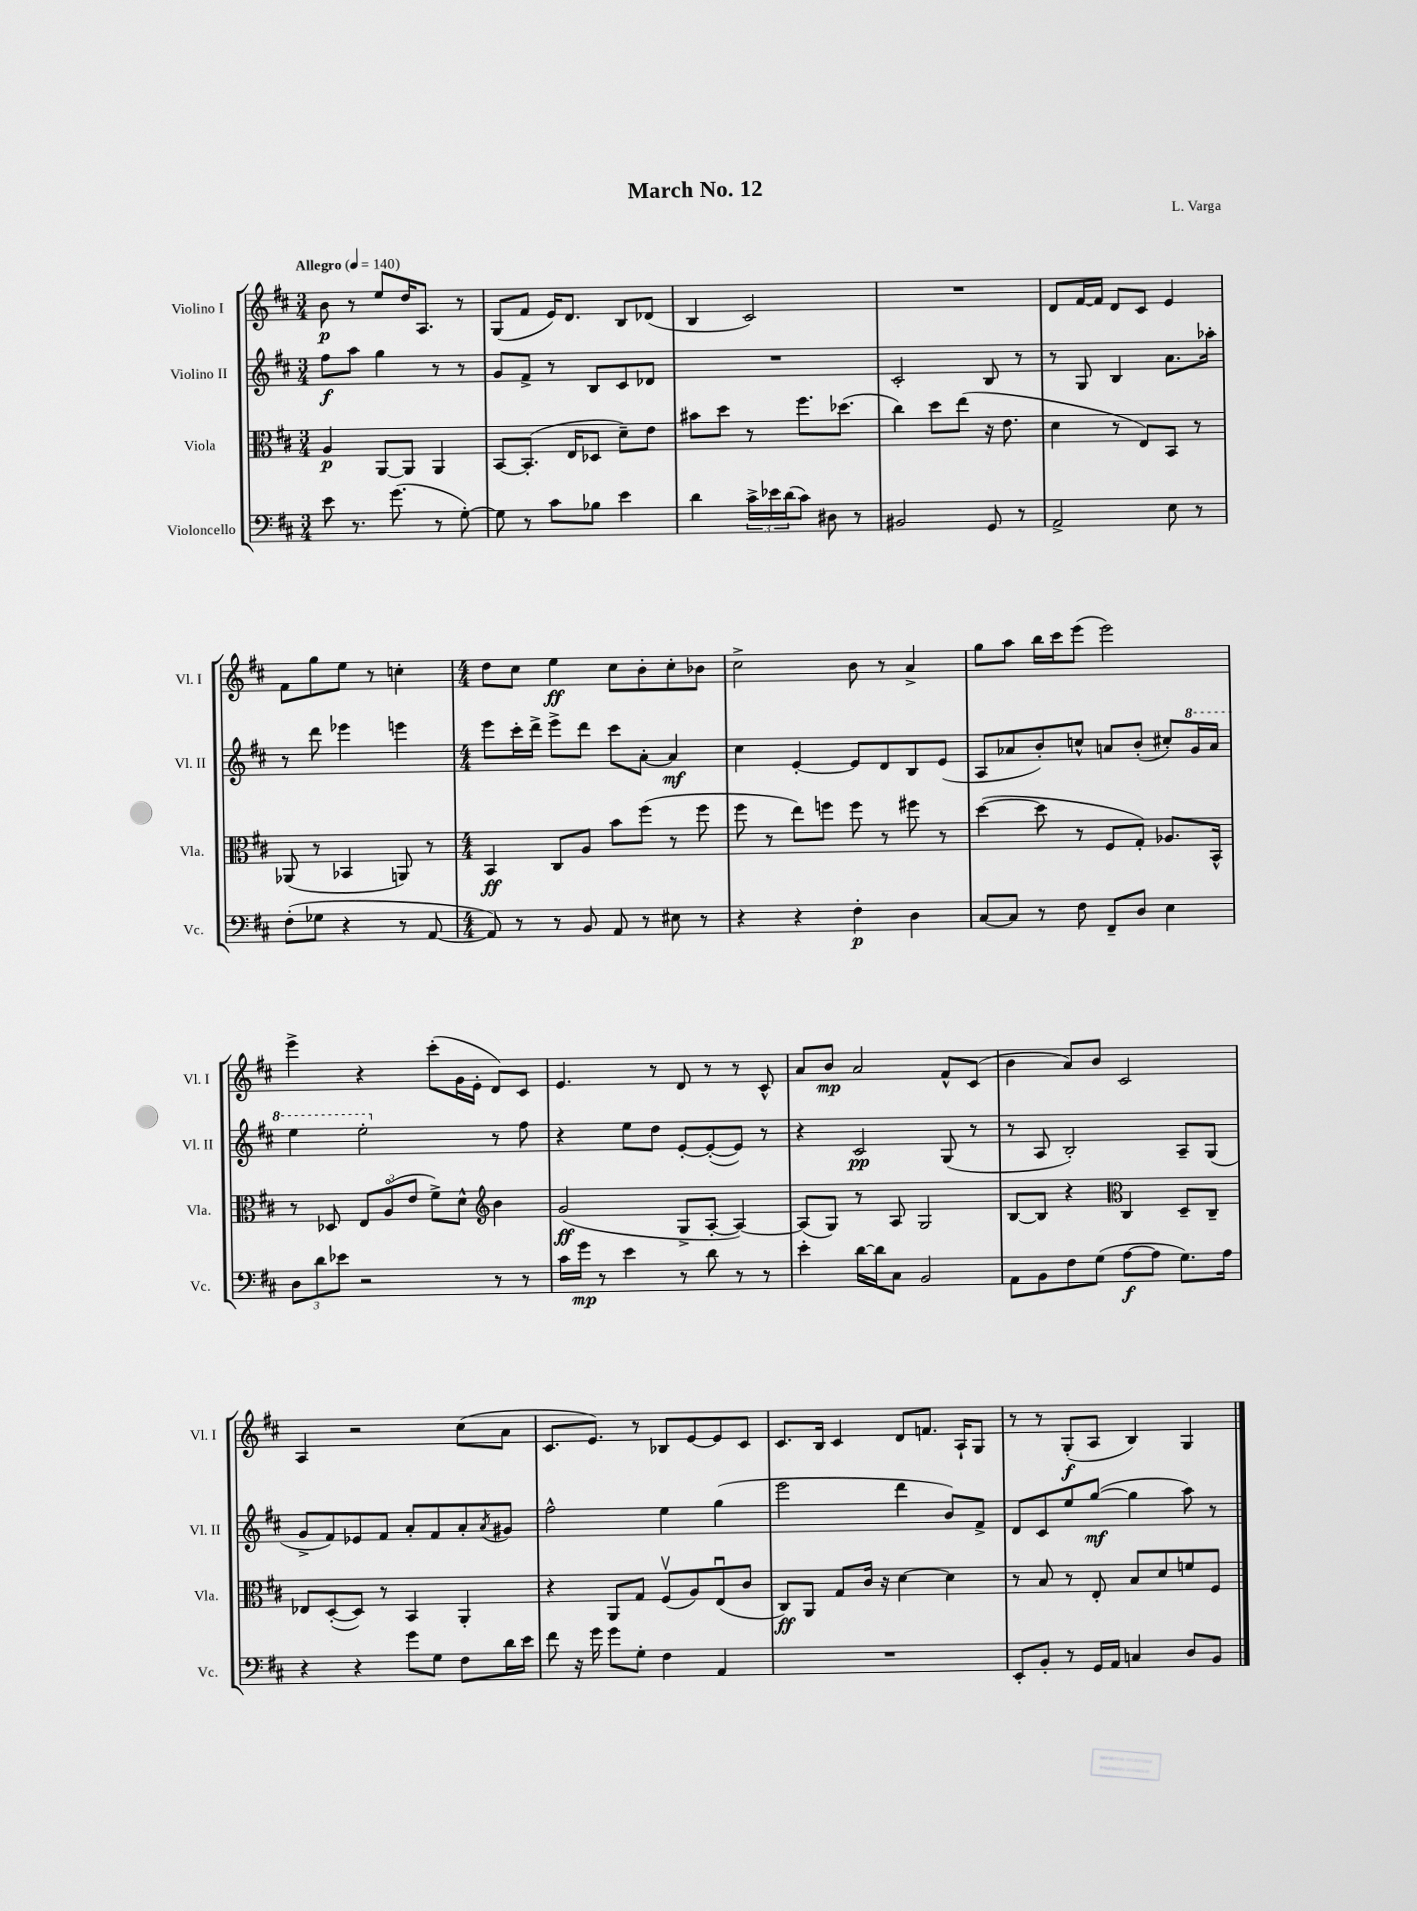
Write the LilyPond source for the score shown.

\header { title = "March No. 12" composer = "L. Varga" }
<<
\new StaffGroup <<
\new Staff = "s0" \with { instrumentName = "Violino I" shortInstrumentName = "Vl. I" } {
    \clef treble \key d \major \numericTimeSignature \time 3/4 \tempo "Allegro" 4 = 140
    b'8\p r8 e''8 d''16 a8. r8 |
    g8( fis'8 e'16) d'8. b8 des'8( |
    b4 cis'2) |
    R2. |
    d'8 fis'16~ fis'16 d'8 cis'8 e'4 |
    fis'8 g''8 e''8 r8 c''4-. |
    \numericTimeSignature \time 4/4 d''8 cis''8 e''4\ff cis''8 b'8-. cis''8-. bes'8 |
    cis''2-> b'8 r8 a'4-> |
    g''8 a''8 b''16 cis'''16 e'''8( e'''2) |
    e'''4-> r4 cis'''8-.( g'16 e'16-. d'8) cis'8 |
    e'4. r8 d'8 r8 r8 cis'8-^ |
    a'8 b'8\mp a'2 fis'8-^ cis'8( |
    b'4 a'8) b'8 cis'2 |
    a4 r2 cis''8( a'8 |
    cis'8. e'8.) r8 bes8 e'8~ e'8 cis'8 |
    cis'8. b16 cis'4 d'8 f'8. a16-! g8 |
    r8 r8 g8-.\f( a8 b4) g4 \bar "|." |
}
\new Staff = "s1" \with { instrumentName = "Violino II" shortInstrumentName = "Vl. II" } {
    \clef treble \key d \major \numericTimeSignature \time 3/4
    fis''8\f a''8 g''4 r8 r8 |
    g'8 fis'8-> r8 b8 cis'8 des'8 |
    R2. |
    cis'2-. b8 r8 |
    r8 g8 b4 a'8. aes''16-. |
    r8 d'''8 ees'''4 e'''4 |
    \numericTimeSignature \time 4/4 e'''8 cis'''16-. d'''16-> e'''8-> d'''8 cis'''8 a'8~-. a'4\mf |
    cis''4 e'4~-. e'8 d'8 b8 e'8( |
    a8 aes'8 b'8-.) c''8-^ a'8 b'8-.( cis''8-.) \ottava #1 g''16 a''16 |
    e'''4 e'''2-. \ottava #0 r8 fis''8 |
    r4 e''8 d''8 e'8~-. e'8~-.( e'8) r8 |
    r4 cis'2\pp g8( r8 |
    r8 a8 b2-.) a8-- g8( |
    g'8-> fis'8) ees'8 fis'8 a'8-. fis'8 a'8-. \acciaccatura { a'8 } gis'8 |
    fis''2-^ e''4 g''4( |
    e'''2 d'''4 b'8) fis'8-> |
    d'8 cis'8 e''8 g''8~\mf( g''4 a''8) r8 \bar "|." |
}
\new Staff = "s2" \with { instrumentName = "Viola" shortInstrumentName = "Vla." } {
    \clef alto \key d \major \numericTimeSignature \time 3/4
    a4\p a,8~ a,8 a,4 |
    b,8~ b,8.-.( e16 des8 d'8--) e'8 |
    bis'8 d''8 r8 fis''8. des''8.( |
    cis''4) d''8 e''8( r16 e'8. |
    d'4 r8 e8) b,8 r8 |
    aes,8( r8 bes,4 a,8) r8 |
    \numericTimeSignature \time 4/4 b,4\ff cis8 a8 b'8 fis''8( r8 fis''8 |
    fis''8 r8 e''8) f''8 f''8 r8 fis''8 r8 |
    d''4~( d''8 r8 fis8 g8-.) aes8. b,16-^ |
    r8 des8 \tuplet 3/2 { e8 a8\flageolet( e'8 } fis'8->) d'8-^ \clef treble b'4 |
    g'2\ff( g8-> a8~-. a4~) |
    a8( g8) r8 a8 g2 |
    b8~ b8 r4 \clef alto cis4 d8-- cis8-- |
    ees8 d8~-.( d8) r8 b,4 a,4-. |
    r4 a,8 g8 fis8\upbow( a8) e8\downbow( cis'8 |
    cis8\ff) a,8 g8 cis'16 r16 d'4~ d'4 |
    r8 b8 r8 e8-. b8 d'8 f'8 fis8 \bar "|." |
}
\new Staff = "s3" \with { instrumentName = "Violoncello" shortInstrumentName = "Vc." } {
    \clef bass \key d \major \numericTimeSignature \time 3/4
    e'8 r8. g'8.( r8 g8~-.) |
    g8 r8 cis'8 bes8 e'4 |
    d'4 \tuplet 3/2 { cis'16-> ees'16 d'16( } cis'8) dis8 r8 |
    bis,2 g,8 r8 |
    a,2-> e8 r8 |
    fis8-.( ges8 r4 r8 a,8~ |
    \numericTimeSignature \time 4/4 a,8) r8 r8 b,8 a,8 r8 eis8 r8 |
    r4 r4 fis4-.\p d4 |
    cis8~ cis8 r8 fis8 fis,8-- d8 e4 |
    \tuplet 3/2 { d8 d'8 ees'8 } r2 r8 r8 |
    cis'16 g'16\mp r8 e'4 r8 d'8 r8 r8 |
    e'4-. d'16~ d'16 cis8 b,2 |
    a,8 b,8 fis8 g8( a8~\f a8 g8.) a16 |
    r4 r4 g'8 g8 fis8 d'16 e'16 |
    fis'8 r16 g'16 g'8 g8-. fis4 a,4 |
    R1 |
    e,8-. b,8-. r8 g,16 a,16 c4 d8 b,8 \bar "|." |
}
>>
>>
\layout { \context { \Score \remove "Bar_number_engraver" } }
